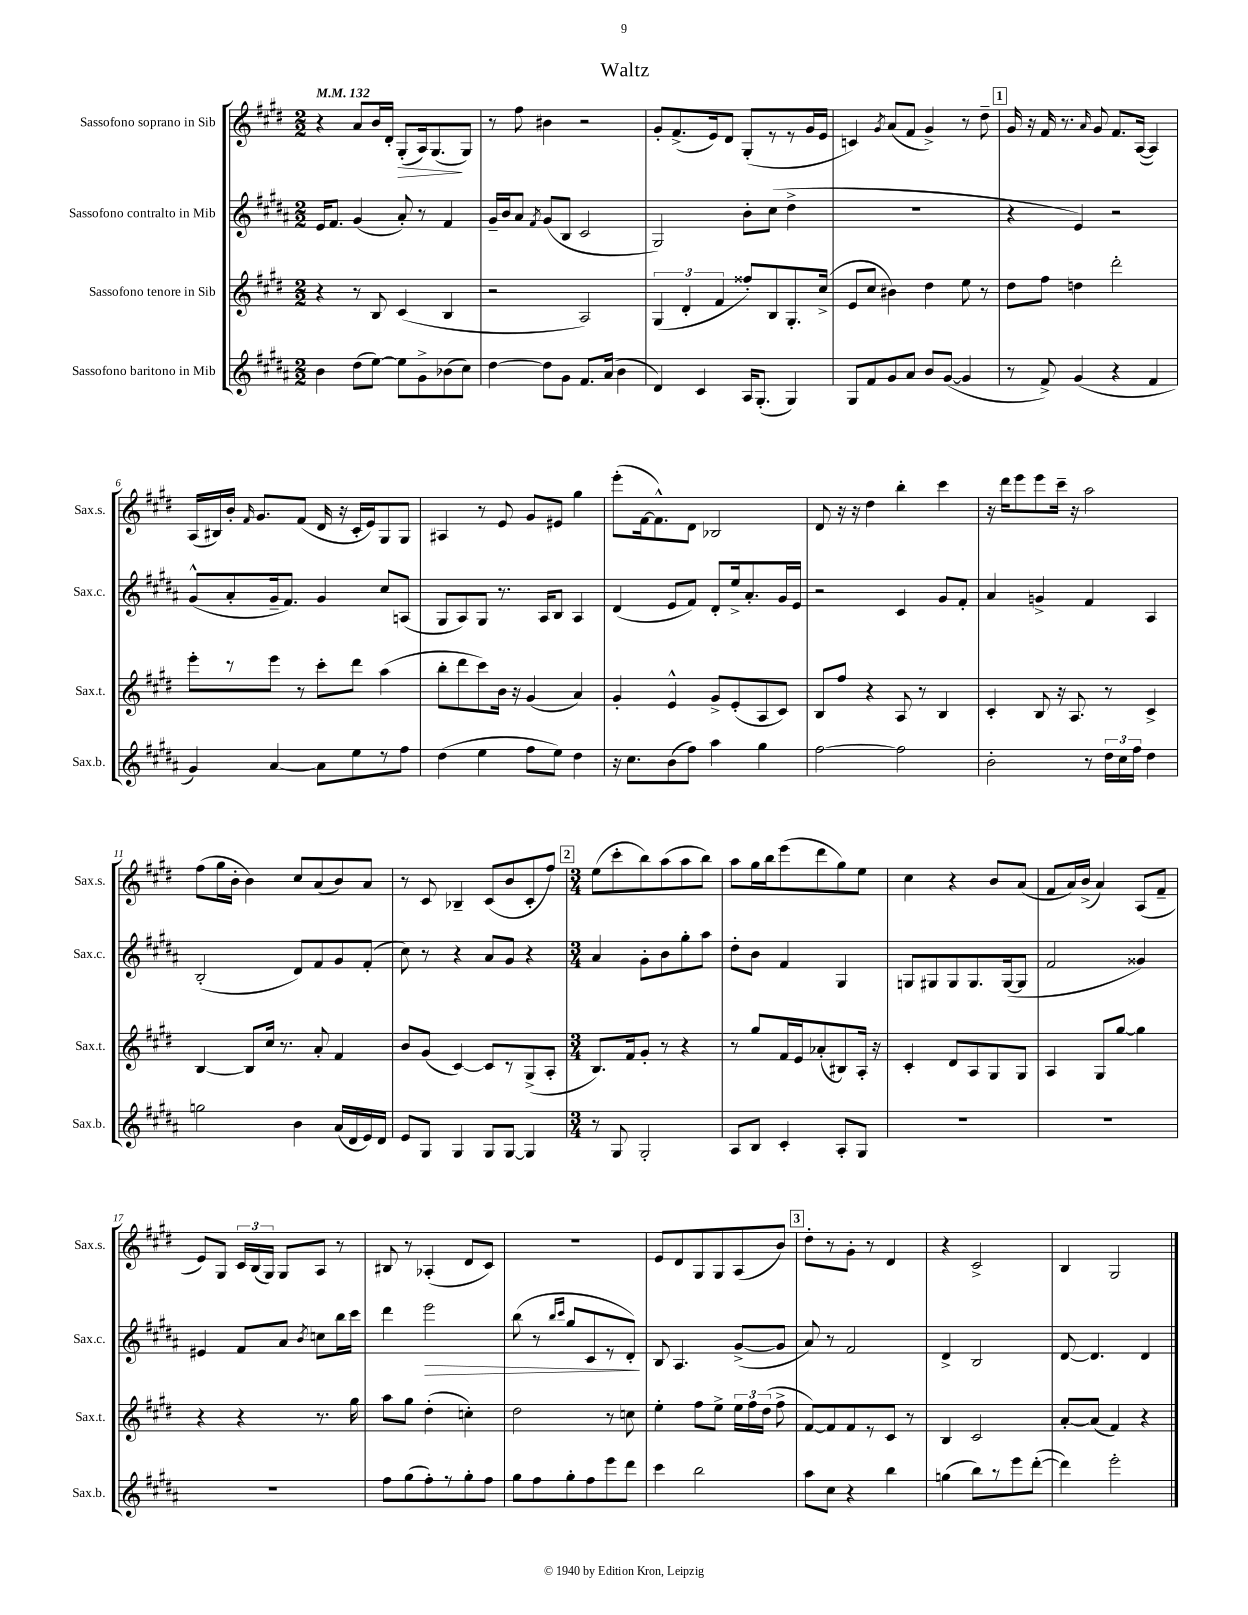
\header { title = "Waltz" }
<<
\new StaffGroup <<
\new Staff = "s0" \with { instrumentName = "Sassofono soprano in Sib" shortInstrumentName = "Sax.s." } {
    \clef treble \key e \major \numericTimeSignature \time 2/2 \tempo 4 = 132
    \autoBeamOff r4 a'8[ b'16 dis'16]-. gis8[-.\>( a16) gis8.\!( gis8]) |
    r8 fis''8 bis'4 r2 |
    gis'8[-. fis'8.->( e'16) dis'8] gis8[-.( r8 r8 gis'16 e'16] |
    c'4) \acciaccatura { gis'8 } a'8[( fis'8] gis'4->) r8 dis''8-- |
    \mark \markup { \box "1" } gis'16 r16 fis'16 r8. \grace { a'16 } gis'8 fis'8.[ a16]~( a4) |
    a16[( bis16) b'16]-. \grace { fis'16 } gis'8.[ fis'8]( dis'16 r16 cis'16[-. e'16) gis8 gis8] |
    ais4 r8 e'8 gis'8[ eis'8] gis''4 |
    e'''8[-.( fis'16~ fis'8.-^) dis'8] bes2 |
    dis'8 r16 r16 dis''4 b''4-. cis'''4 |
    r16 dis'''16[ e'''8 e'''8 cis'''16]-- r16 a''2 |
    fis''8[( gis''16 b'16]-. b'4) cis''8[ a'8( b'8) a'8] |
    r8 cis'8 bes4-- cis'8[( b'8 cis'8-. fis''8]) |
    \mark \markup { \box "2" } \numericTimeSignature \time 3/4 e''8[( cis'''8-. b''8) a''8( a''8 b''8]) |
    a''8[ gis''16 b''16 e'''8( dis'''8 gis''8) e''8] |
    cis''4 r4 b'8[ a'8]( |
    fis'8[ a'16) b'16]->( a'4) a8[( fis'8]-- |
    e'8[) gis8] \tuplet 3/2 { cis'16[ b16( gis16]) } gis8[ a8] r8 |
    bis8 r8 aes4-.( dis'8[ cis'8]) |
    R2. |
    e'8[ dis'8 gis8 gis8 a8( b'8]) |
    \mark \markup { \box "3" } dis''8[-. r8 gis'8]-. r8 dis'4 |
    r4 cis'2-> |
    b4 gis2 \bar "|." |
}
\new Staff = "s1" \with { instrumentName = "Sassofono contralto in Mib" shortInstrumentName = "Sax.c." } {
    \clef treble \key b \major \numericTimeSignature \time 2/2
    \autoBeamOff e'16[ fis'8.] gis'4( ais'8-.) r8 fis'4 |
    gis'16[-- b'16 ais'8] \acciaccatura { fis'8 } gis'8[( b8] cis'2 |
    gis2) b'8[-. cis''8]( dis''4-> |
    R1 |
    \mark \markup { \box "1" } r4 e'4) r2 |
    gis'8[-^( ais'8-. gis'16-- fis'8.]) gis'4 cis''8[ a8]( |
    gis8[ ais8) gis8] r8. ais16[ b8] ais4 |
    dis'4( e'8[ fis'8]) dis'8[-. e''16-> ais'8.-. gis'16 e'16] |
    r2 cis'4 gis'8[ fis'8]-. |
    ais'4 g'4-> fis'4 ais4 |
    b2-.( dis'8[) fis'8 gis'8 fis'8]-.( |
    cis''8) r8 r4 ais'8[ gis'8] r4 |
    \mark \markup { \box "2" } \numericTimeSignature \time 3/4 ais'4 gis'8[-. b'8 gis''8-. ais''8] |
    dis''8[-. b'8] fis'4 gis4 |
    g8[ gis8 gis8 gis8. gis16~( gis8] |
    fis'2 gisis'4) |
    eis'4 fis'8[ ais'8] \acciaccatura { b'8 } c''8[ b''16 cis'''16] |
    dis'''4 e'''2\> |
    b''8( r8 \grace { b''16[ cis'''16] } gis''8[ cis'8 r8 dis'8]-.\!) |
    b8 ais4. gis'8[~->( gis'8] |
    \mark \markup { \box "3" } ais'8) r8 fis'2 |
    dis'4-> b2 |
    dis'8~ dis'4. dis'4 \bar "|." |
}
\new Staff = "s2" \with { instrumentName = "Sassofono tenore in Sib" shortInstrumentName = "Sax.t." } {
    \clef treble \key e \major \numericTimeSignature \time 2/2
    \autoBeamOff r4 r8 b8 cis'4( b4 |
    r2 a2) |
    \tuplet 3/2 { gis4( dis'4-. fis'4 } fisis''8[-.) b8 gis8.-. cis''16]->( |
    e'8[ cis''8] bis'4) dis''4 e''8 r8 |
    \mark \markup { \box "1" } dis''8[ fis''8] d''4 dis'''2-. |
    e'''8[-. r8 e'''8] r8 cis'''8[-. dis'''8] a''4( |
    b''8[-. dis'''8 cis'''8) b'16] r16 gis'4( a'4) |
    gis'4-. e'4-^ gis'8[-> e'8-.( a8 cis'8]) |
    b8[ fis''8] r4 a8 r8 b4 |
    cis'4-. b8 r16 a8. r8 cis'4-> |
    b4~ b8[ cis''16] r8. a'8-. fis'4 |
    b'8[ gis'8]( cis'4~) cis'8[ r8 gis8->( a8]-. |
    \mark \markup { \box "2" } \numericTimeSignature \time 3/4 b8.[) fis'16 gis'8]-. r8 r4 |
    r8 gis''8[ fis'16 e'16 aes'8-.( bis8) a16]-. r16 |
    cis'4-. dis'8[ a8 gis8 gis8] |
    a4 gis8[ gis''8]~ gis''4 |
    r4 r4 r8. gis''16 |
    a''8[ gis''8] dis''4-.( c''4-.) |
    dis''2 r8 c''8 |
    e''4-. fis''8[ e''8]-> \tuplet 3/2 { e''16[ fis''16 dis''16]( } fis''8-> |
    \mark \markup { \box "3" } fis'8[~) fis'8 fis'8 r8 cis'8] r8 |
    b4 cis'2 |
    a'8[~-. a'8]( fis'4) r4 \bar "|." |
}
\new Staff = "s3" \with { instrumentName = "Sassofono baritono in Mib" shortInstrumentName = "Sax.b." } {
    \clef treble \key b \major \numericTimeSignature \time 2/2
    \autoBeamOff b'4 dis''8[( e''8]~) e''8[ gis'8-> bes'8( cis''8]) |
    dis''4~ dis''8[ gis'8] fis'8.[ ais'16]( b'4 |
    dis'4) cis'4 ais16[ gis8.]-.( gis4) |
    gis8[ fis'8 gis'8 ais'8] b'8[ gis'8]~( gis'4 |
    \mark \markup { \box "1" } r8 fis'8->) gis'4( r4 fis'4 |
    gis'4) ais'4~ ais'8[ e''8 r8 fis''8] |
    dis''4( e''4 fis''8[ e''8]) dis''4 |
    r16 cis''8.[ b'8( fis''8]) ais''4 gis''4 |
    fis''2~ fis''2 |
    b'2-. r8 \tuplet 3/2 { dis''16[ cis''16 fis''16] } dis''4 |
    g''2 b'4 ais'16[( dis'16 e'16) dis'16] |
    e'8[ gis8] gis4 gis8[ gis8]~ gis4 |
    \mark \markup { \box "2" } \numericTimeSignature \time 3/4 r8 gis8 gis2-. |
    ais8[ b8] cis'4-. ais8[-. gis8] |
    R2. |
    R2. |
    R2. |
    fis''8[ gis''8( fis''8-.) r8 gis''8-. fis''8] |
    gis''8[ fis''8 gis''8-. fis''8 e'''8 dis'''8] |
    cis'''4 b''2 |
    \mark \markup { \box "3" } ais''8[ cis''8] r4 b''4 |
    g''4( b''8[) r8 e'''8 dis'''8]~-.( |
    dis'''4) e'''2-. \bar "|." |
}
>>
>>
